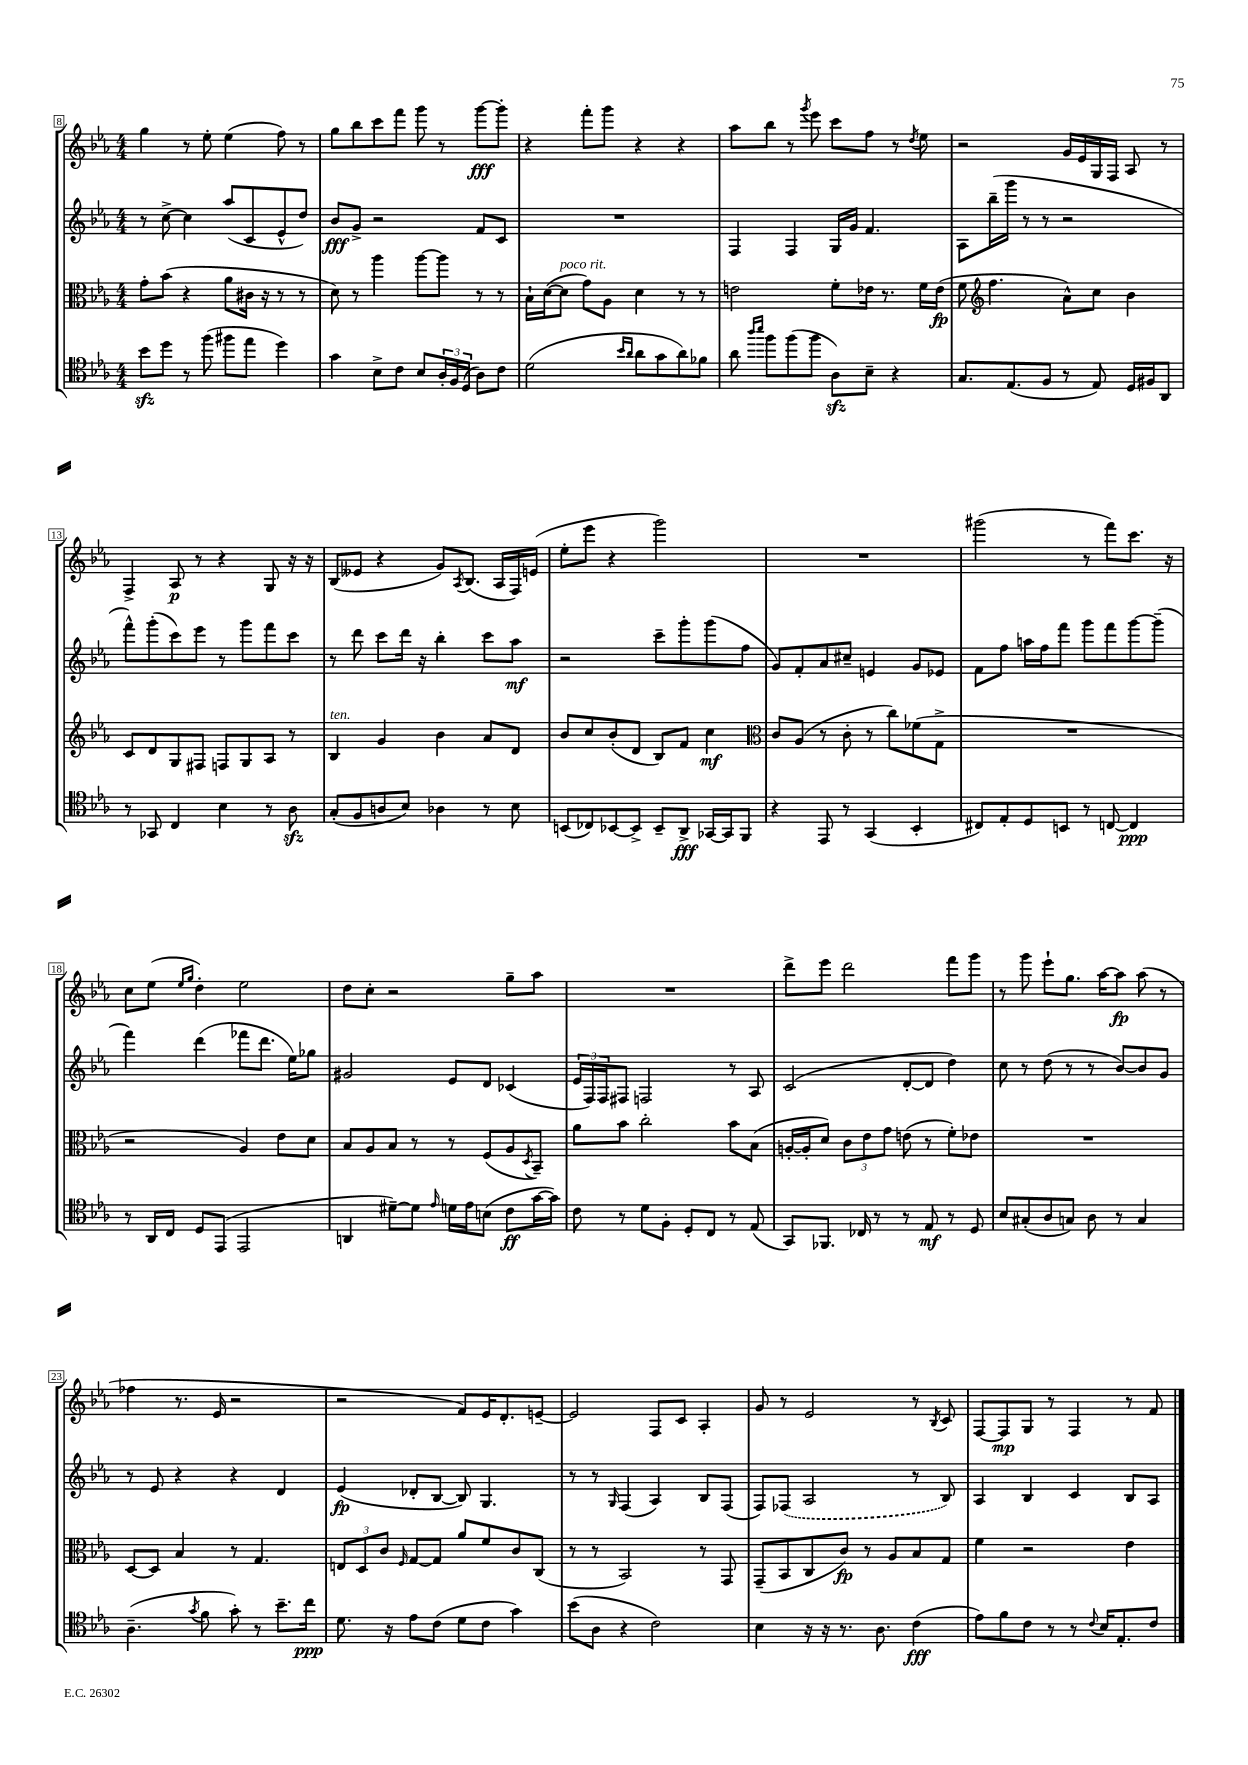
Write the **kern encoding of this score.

**kern	**kern	**kern	**kern
*staff4	*staff3	*staff2	*staff1
*clefC4	*clefC3	*clefG2	*clefG2
*k[b-e-a-]	*k[b-e-a-]	*k[b-e-a-]	*k[b-e-a-]
*M4/4	*M4/4	*M4/4	*M4/4
8b-	8g'	8r	4gg
8dd	(8b-	[8cc^	.
8r	4r	4cc]	8r
(8ff	.	.	8ee-'
8ff#	8a-	(8aa-	(4ee-
8ee-	16c#	8c	.
.	16r	.	.
4dd)	8r	8e-^^	8ff)
.	8r	8dd)	8r
=	=	=	=
4g	8d)	8b-	8gg
.	8r	8g^	8bb-
8B-^	4aa-	2r	8ccc
8c	.	.	8fff
8B-	[8aa-	.	8ggg
24A-'	8aa-]	.	8r
24F	.	.	.
(24D	.	.	.
8A-)	8r	8f	[8ggg
8c	8r	8c	8ggg']
=	=	=	=
(2d	16B-`	1r	4r
.	([16d	.	.
.	8d]	.	.
.	8g)	.	8fff'
.	8A-	.	8ggg
16qqb-	.	.	.
16qqa-	.	.	.
8a-	4d	.	4r
8g	.	.	.
8a-)	8r	.	4r
8f-	8r	.	.
=	=	=	=
8a-	2e	4F	8aa-
16qqaa-	.	.	.
16qqbb-	.	.	.
8ff	.	.	8bb-
(8ff	.	4F	8r
.	.	.	8qggg
8ff	.	.	8eee-
8A-)	8f'	16G	8ccc
.	.	16g	.
8B-~	16e-	4.f	8ff
.	8.r	.	.
4r	.	.	8r
.	.	.	8qdd
.	16f	.	8ee-
.	(16e-	.	.
=	=	=	=
8.G	8f	8A-	2r
*	*clefG2	*	*
.	4.ff	(16bb-~	.
(8.E-	.	16ggg	.
.	.	8r	.
8F	.	8r	.
8r	8a-^^)	2r	16g
.	.	.	16e-
8E-)	8cc	.	16G
.	.	.	16F
16D	4b-	.	8A-
16F#	.	.	.
8AA-	.	.	8r
=	=	=	=
8r	8c	8fff^^)	4F^
8GG-	8d	(8ggg'	.
4C	8G	8ccc)	8A-
.	8F#	8eee-	8r
4B-	8F	8r	4r
.	8G	8ggg	.
8r	8A-	8fff	8G
8A-	8r	8ccc	16r
.	.	.	16r
=	=	=	=
(8G'	4B-	8r	(8B-
8F	.	8ddd	8e--
8A	4g	8ccc	4r
8B-)	.	16ddd	.
.	.	16r	.
4A-	4b-	4bb-'	8g)
.	.	.	8qA-
.	.	.	(8.B-
8r	8a-	8ccc	.
.	.	.	16A-
8B-	8d	8aa-	16F)
.	.	.	(16e
=	=	=	=
(8BB	8b-	2r	8ee-'
8C-)	8cc	.	8eee-
[8BB-	(8b-'	.	4r
8BB-^]	8d	.	.
8BB-~	8B-)	8ccc~	2ggg)
8AA-^	8f	8ggg'	.
[16GG-	4cc	(8ggg	.
16GG-]	.	.	.
8FF	.	8ff	.
=	=	=	=
*	*clefC3	*	*
4r	8c	8g)	1r
.	(8A-	8f'	.
8EE-	8r	8a-	.
8r	8c'	8cc#~	.
(4GG	8r	4e	.
.	8cc)	.	.
4BB-'	(8f-	8g	.
.	8G^	8e-	.
=	=	=	=
8C#)	1r	8f	(2ggg#
8E-'	.	8ff	.
8D	.	16aa	.
.	.	16ff	.
8BB	.	8fff	.
8r	.	8ggg	8r
[8C	.	8fff	8fff)
4C]	.	[8ggg	8.ccc
.	.	(8ggg~]	.
.	.	.	16r
=	=	=	=
8r	2r	4fff)	8cc
16AA-	.	.	(8ee-
16C	.	.	.
.	.	.	16qqee-
.	.	.	16qqgg
8D	.	(4ddd	4dd')
(8EE-	.	.	.
2EE-	4A-)	8fff-	2ee-
.	.	8.ddd	.
.	8e-	.	.
.	.	16ee-)	.
.	8d	8gg-	.
=	=	=	=
4AA	8B-	2g#	8dd
.	8A-	.	8cc'
[8d#~)	8B-	.	2r
8d#]	8r	.	.
16qqe-	.	.	.
16d	8r	8e-	.
16e-	.	.	.
(8B	(8F	8d	.
8c	8A-	(4c-	8gg~
.	8qD	.	.
[16g	8BB-~)	.	8aa-
16g])	.	.	.
=	=	=	=
8c	8a-	24e-	1r
.	.	24F)	.
.	.	24F	.
8r	8b-	8F#	.
8d	2cc'	2F	.
8F'	.	.	.
8D'	.	.	.
8C	.	.	.
8r	8b-	8r	.
(8E-	(8B-	8A-	.
=	=	=	=
8GG)	[16A'	(2c	8ddd^
.	16A']	.	.
8.FF-	8d)	.	8eee-
.	12c	.	2ddd
16C-	.	.	.
.	12e-	.	.
8r	.	.	.
.	12g	.	.
8r	(8e	[8d'	.
8E-	8r	8d]	.
8r	8f')	4dd)	8fff
8D	8e-	.	8ggg
=	=	=	=
8B-	1r	8cc	8r
(8G#'	.	8r	8ggg
8A-	.	(8dd	8eee-`
8G)	.	8r	8.gg
8A-	.	8r	.
.	.	.	[16aa-
8r	.	[8b-)	8aa-]
4G	.	8b-]	(8aa-
.	.	8g	8r
=	=	=	=
(4.A-~	[8D	8r	4ff-
.	8D]	8e-	.
.	4B-	4r	8.r
8qg	.	.	.
8f	.	.	.
.	.	.	16e-
8g')	8r	4r	2r
8r	4.G	.	.
8.b-~	.	4d	.
16cc	.	.	.
=	=	=	=
8.d	12E	(4e-	2r
.	12D	.	.
.	12c	.	.
16r	.	.	.
.	16qqF	.	.
8e-	[8G	8d-'	.
(8c	8G]	[8B-	.
8d	8a-	8B-])	8f)
8c	8f	4.G	16e-
.	.	.	8.d'
4g)	8c	.	.
.	(8C	.	[8e~
=	=	=	=
(8b-	8r	8r	2e]
8A-	8r	8r	.
.	.	16qqG	.
4r	2BB-)	(4F	.
2c)	.	4A-)	8F
.	.	.	8c
.	8r	8B-	4A-'
.	8GG	(8F	.
=	=	=	=
4B-	(8GG~	8F)	8g
.	8BB-	(8F-	8r
16r	8C	2A-	2e-
16r	.	.	.
8.r	8c)	.	.
.	8r	.	.
8.A-	.	.	.
.	8A-	.	.
(4c	8B-	8r	8r
.	.	.	8qB-
.	8G	8B-)	8c
=	=	=	=
8e-)	4f	4A-	[8F
8f	.	.	8F]
8c	2r	4B-	8G
8r	.	.	8r
8r	.	4c	4F
8qqc	.	.	.
16B-	.	.	.
8.E-'	.	.	.
.	4e-	8B-	8r
8c	.	8A-	8f
==	==	==	==
*-	*-	*-	*-
